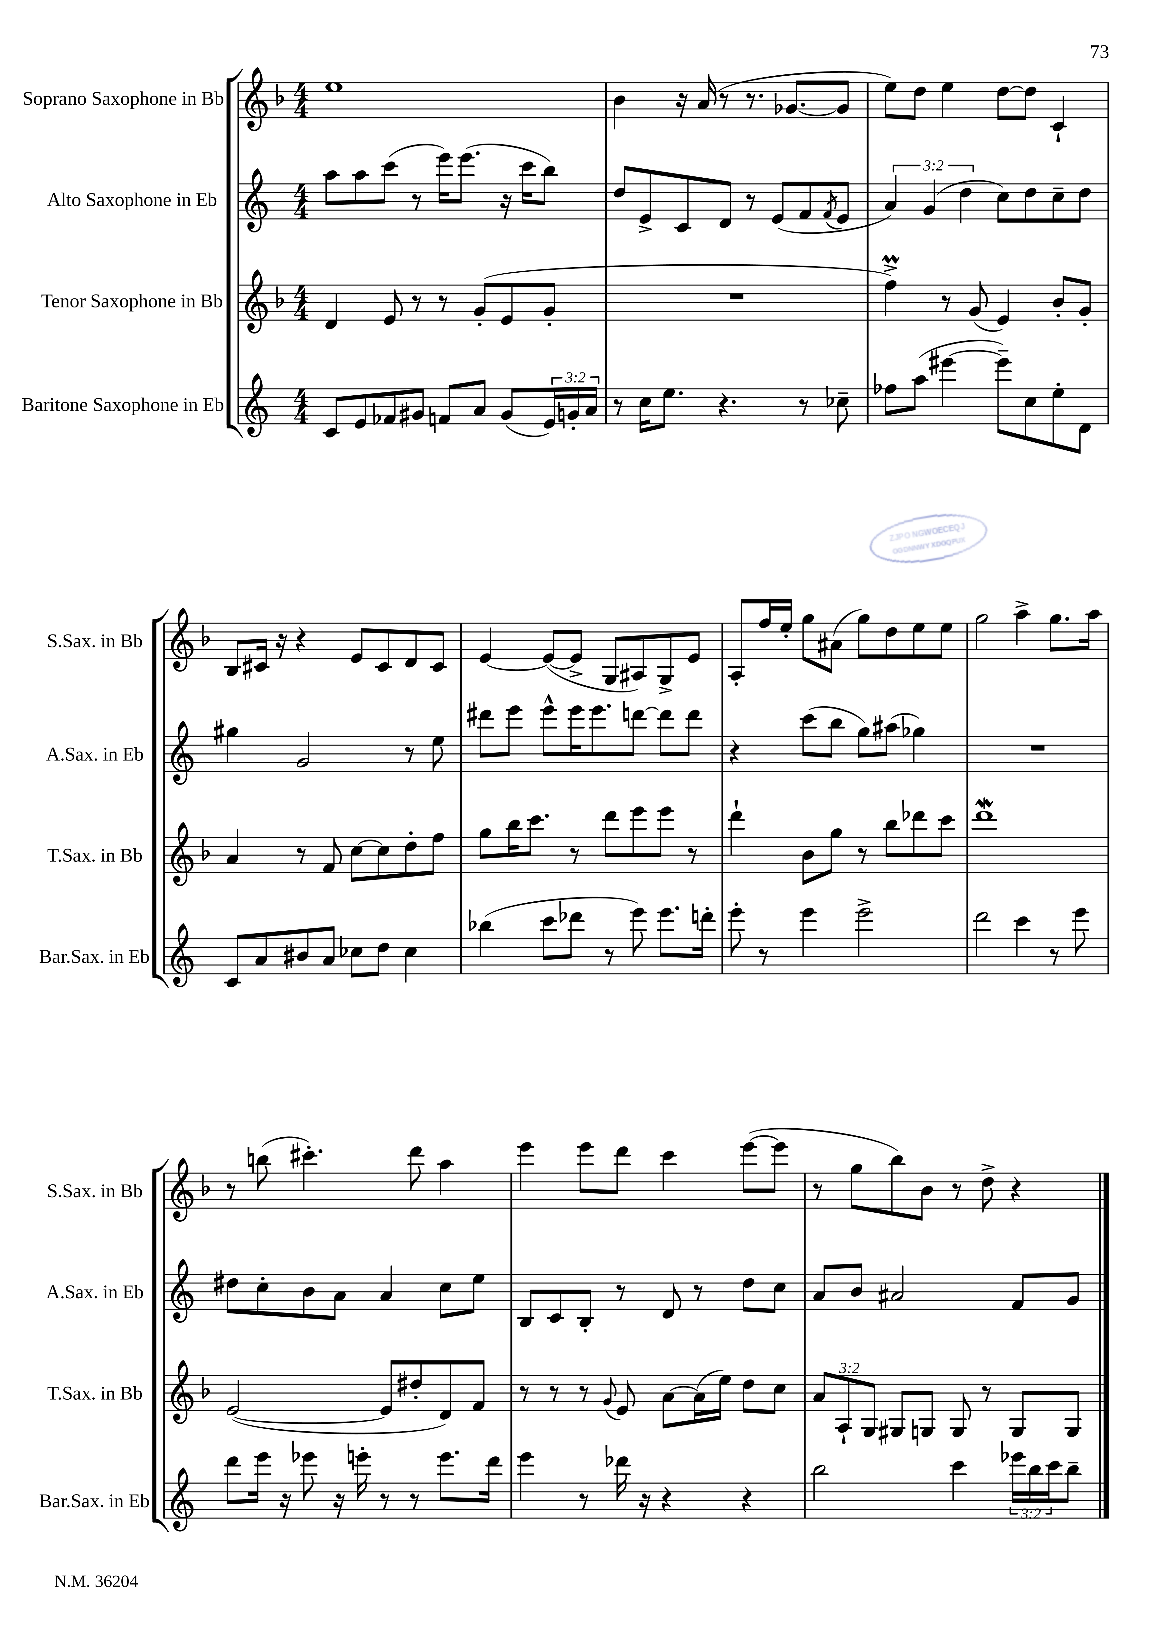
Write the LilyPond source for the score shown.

<<
\new StaffGroup <<
\new Staff = "s0" \with { instrumentName = "Soprano Saxophone in Bb" shortInstrumentName = "S.Sax. in Bb" } {
    \clef treble \key f \major \numericTimeSignature \time 4/4
    e''1 |
    bes'4 r16 a'16( r8 r8. ges'8.~ ges'8 |
    e''8) d''8 e''4 d''8~ d''8 c'4-! |
    bes8 cis'16 r16 r4 e'8 cis'8 d'8 cis'8 |
    e'4~ e'8~( e'8-> g8 ais8) g8-> e'8 |
    a8-. f''16 e''16-. g''8 ais'8( g''8) d''8 e''8 e''8 |
    g''2 a''4-> g''8. a''16 |
    r8 b''8( cis'''4.-.) d'''8 a''4 |
    e'''4 e'''8 d'''8 c'''4 e'''8~( e'''8 |
    r8 g''8 bes''8) bes'8 r8 d''8-> r4 \bar "|." |
}
\new Staff = "s1" \with { instrumentName = "Alto Saxophone in Eb" shortInstrumentName = "A.Sax. in Eb" } {
    \clef treble \key c \major \numericTimeSignature \time 4/4 \override Staff.TupletNumber.text = #tuplet-number::calc-fraction-text
    a''8 a''8 c'''8( r8 e'''16) e'''8.( r16 c'''16 b''8) |
    d''8 e'8-> c'8 d'8 r8 e'8( f'8 \acciaccatura { f'8 } e'8 |
    \tuplet 3/2 { a'4) g'4( d''4 } c''8) d''8 c''8-- d''8 |
    gis''4 g'2 r8 e''8 |
    dis'''8 e'''8 e'''8-^ e'''16 e'''8. d'''8~ d'''8 d'''8 |
    r4 c'''8( b''8 g''8) ais''8( ges''4) |
    R1 |
    dis''8 c''8-. b'8 a'8 a'4 c''8 e''8 |
    b8 c'8 b8-. r8 d'8 r8 d''8 c''8 |
    a'8 b'8 ais'2 f'8 g'8 \bar "|." |
}
\new Staff = "s2" \with { instrumentName = "Tenor Saxophone in Bb" shortInstrumentName = "T.Sax. in Bb" } {
    \clef treble \key f \major \numericTimeSignature \time 4/4 \override Staff.TupletNumber.text = #tuplet-number::calc-fraction-text
    d'4 e'8 r8 r8 g'8-.( e'8 g'8-. |
    R1 |
    f''4->\prall) r8 g'8( e'4) bes'8-. g'8-. |
    a'4 r8 f'8 c''8~ c''8 d''8-. f''8 |
    g''8 bes''16 c'''8. r8 d'''8 e'''8 e'''8 r8 |
    d'''4-! bes'8 g''8 r8 bes''8 des'''8 c'''8 |
    d'''1\mordent |
    e'2~( e'8 dis''8-. d'8) f'8 |
    r8 r8 r8 \appoggiatura { g'8 } e'8 a'8~ a'16( e''16) d''8 c''8 |
    \tuplet 3/2 { a'8 a8-! g8 } gis8 g8 g8 r8 g8 g8 \bar "|." |
}
\new Staff = "s3" \with { instrumentName = "Baritone Saxophone in Eb" shortInstrumentName = "Bar.Sax. in Eb" } {
    \clef treble \key c \major \numericTimeSignature \time 4/4 \override Staff.TupletNumber.text = #tuplet-number::calc-fraction-text
    c'8 e'8 fes'8 gis'8 f'8 a'8 gis'8( \tuplet 3/2 { e'16) g'16-. a'16 } |
    r8 c''16 e''8. r4. r8 ces''8-- |
    fes''8 a''8( eis'''4~ eis'''8--) c''8 e''8-. d'8 |
    c'8 a'8 bis'8 a'8 ces''8 d''8 ces''4 |
    bes''4( c'''8 des'''8 r8 e'''8) e'''8. d'''16-. |
    e'''8-. r8 e'''4 e'''2-> |
    d'''2 c'''4 r8 e'''8 |
    d'''8 e'''16 r16 ees'''8 r16 e'''16-. r8 r8 e'''8. d'''16 |
    e'''4 r8 des'''16 r16 r4 r4 |
    b''2 c'''4 \tuplet 3/2 { ees'''16 b''16 c'''16 } b''8-- \bar "|." |
}
>>
>>
\layout { \context { \Score \remove "Bar_number_engraver" } }
